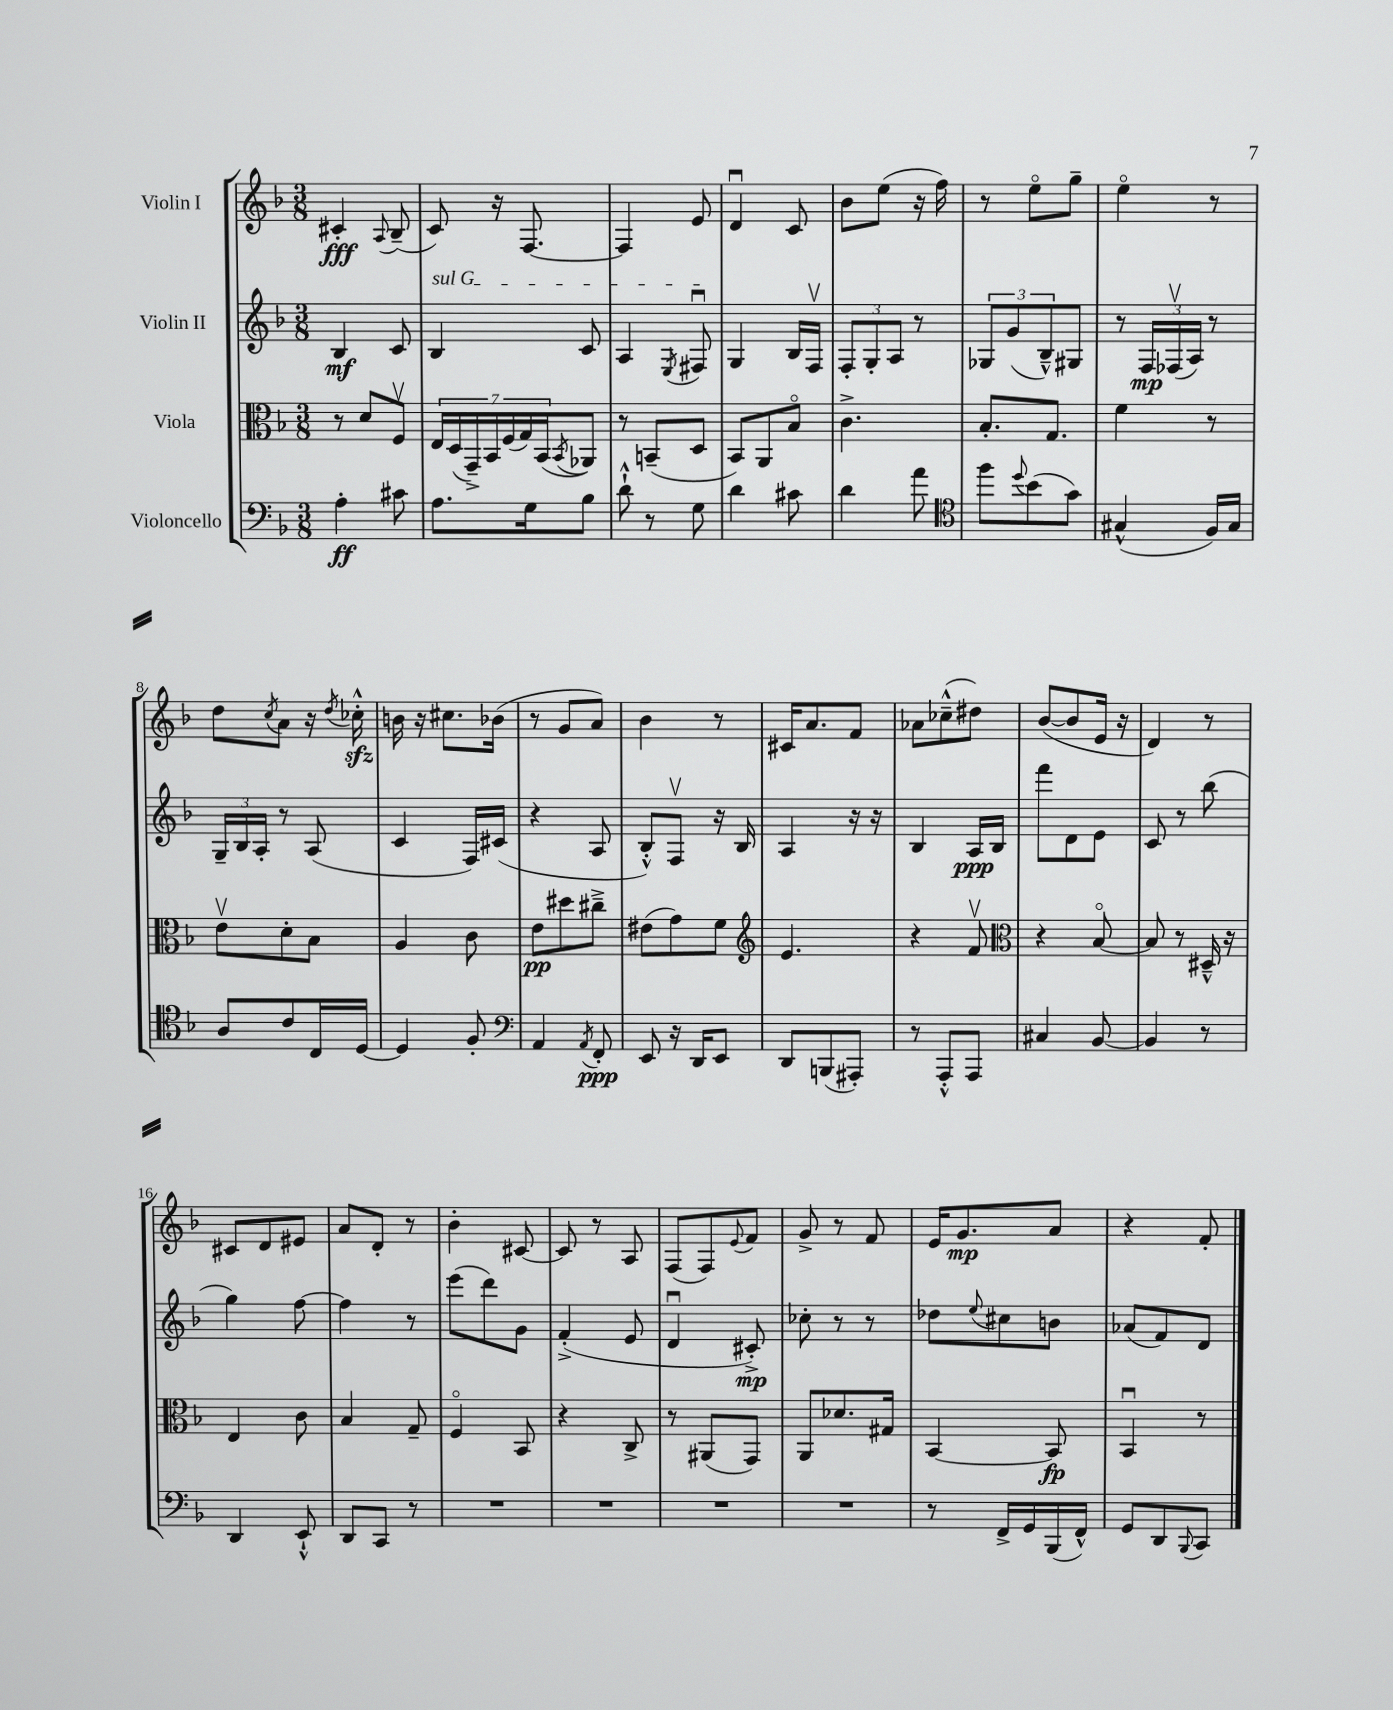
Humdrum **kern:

**kern	**kern	**kern	**kern
*staff4	*staff3	*staff2	*staff1
*clefF4	*clefC3	*clefG2	*clefG2
*k[b-]	*k[b-]	*k[b-]	*k[b-]
*M3/8	*M3/8	*M3/8	*M3/8
4A'	8r	4B-	4c#'
.	8d	.	.
.	.	.	8qqA
8c#	8Fv	8c	(8B-~
=	=	=	=
8.A	28E	4B-	8c)
.	(28D	.	.
.	28GG~^)	.	.
.	28BB-	.	.
.	.	.	16r
.	(28F	.	.
.	28G)	.	.
16G	.	.	[8.F
.	(28BB-	.	.
.	8qBB-	.	.
8B-	8AA-)	8c	.
=	=	=	=
8d`^^	8r	4A	4F]
8r	(8BB~	.	.
.	.	8qE	.
8G	8D	8F#u	8e
=	=	=	=
4d	8BB-)	4G	4du
.	8AA	.	.
8c#	8B-o	16B-	8c
.	.	16Fv	.
=	=	=	=
4d	4.c^	12F'	8b-
.	.	12G'	.
.	.	.	(8ee
.	.	12A	.
8a	.	8r	16r
.	.	.	16ff)
=	=	=	=
*clefC4	*	*	*
8ff	8.B-'	12G-	8r
.	.	(12g	.
8qqdd	.	.	.
(8b-	.	.	8eeo
.	.	12B-~^^)	.
.	8.G	.	.
8g)	.	8G#	8gg~
=	=	=	=
(4G#^^	4f	8r	4eeo
.	.	24F	.
.	.	(24F-v	.
.	.	24A)	.
16F)	8r	8r	8r
16G#	.	.	.
=	=	=	=
8A	8ev	24G~	8dd
.	.	24B-	.
.	.	24A'	.
.	.	.	8qcc
8c	8d'	8r	8a
16C	8B-	(8A	16r
.	.	.	8qdd
[16D	.	.	16cc-'^^
=	=	=	=
4D]	4A	4c	16b
.	.	.	16r
.	.	.	8.cc#
8F'	8c	16F)	.
.	.	(16c#	(16b-
=	=	=	=
*clefF4	*	*	*
4AA	8e	4r	8r
.	8dd#	.	8g
8qAA	.	.	.
8FF'	8cc#~^	8A	8a)
=	=	=	=
8EE	(8e#	8B-'^^)	4b-
16r	8g)	8Fv	.
16DD	.	.	.
8EE	8f	16r	8r
.	.	16B-	.
=	=	=	=
*	*clefG2	*	*
8DD	4.e	4A	16c#
.	.	.	8.a
(8BBB	.	.	.
8AAA#')	.	16r	8f
.	.	16r	.
=	=	=	=
8r	4r	4B-	8a-
8AAA'^^	.	.	(8cc-~^^
8AAA	8fv	16A	8dd#)
.	.	16B-	.
=	=	=	=
*	*clefC3	*	*
4C#	4r	8fff	([8b-
.	.	8d	8b-]
[8BB-	[8B-o	8e	16e
.	.	.	16r
=	=	=	=
4BB-]	8B-]	8c	4d)
.	8r	8r	.
8r	16D#~^^	(8bb-	8r
.	16r	.	.
=	=	=	=
4DD	4E	4gg)	8c#
.	.	.	8d
8EE`^^	8c	[8ff	8e#
=	=	=	=
8DD	4B-	4ff]	8a
8CC	.	.	8d'
8r	8G~	8r	8r
=	=	=	=
4.r	4Fo	(8eee	4b-'
.	.	8ddd)	.
.	8BB-	8g	[8c#
=	=	=	=
4.r	4r	(4f'^	8c#]
.	.	.	8r
.	8C^	8e	8A
=	=	=	=
4.r	8r	4du	(8F
.	(8AA#	.	8F)
.	.	.	8qqe
.	8GG)	8c#'^)	8f
=	=	=	=
4.r	8AA	8cc-'	8g^
.	8.d-	8r	8r
.	.	8r	8f
.	16G#	.	.
=	=	=	=
8r	[4BB-	8dd-	16e
.	.	.	8.g
.	.	8qqee	.
16FF^	.	8cc#	.
16GG	.	.	.
(16BBB-	8BB-]	8b	8a
16FF^^)	.	.	.
=	=	=	=
8GG	4BB-u	(8a-	4r
8DD	.	8f)	.
8qqBBB-	.	.	.
8CC	8r	8d	8f'
==	==	==	==
*-	*-	*-	*-
